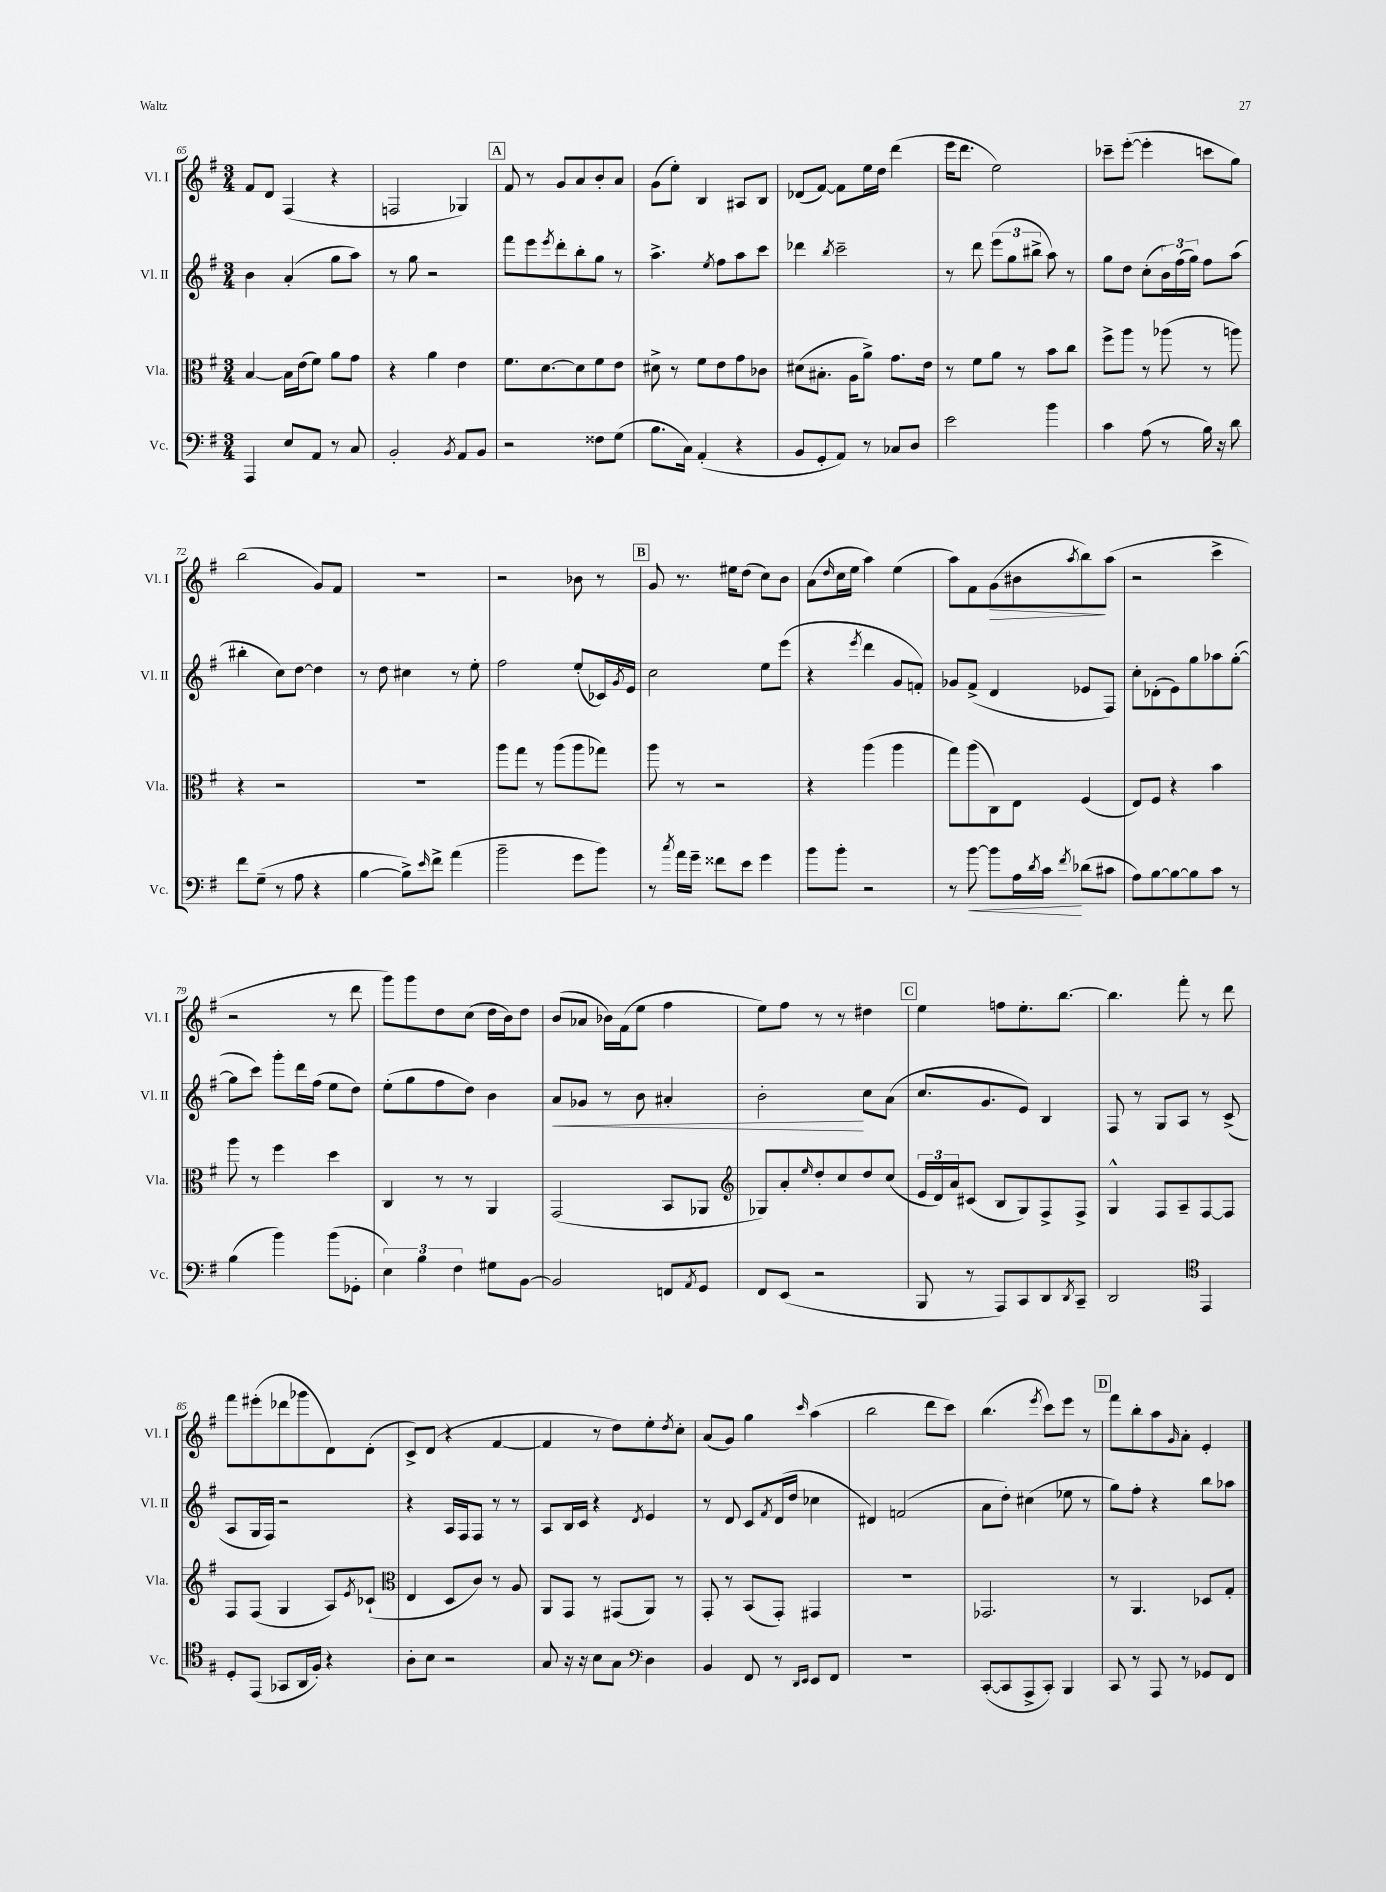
<<
\new StaffGroup <<
\new Staff = "s0" \with { instrumentName = "Vl. I" shortInstrumentName = "Vl. I" } {
    \clef treble \key g \major \numericTimeSignature \time 3/4
    fis'8 d'8 fis4( r4 |
    f2 ges4) |
    \mark \markup { \box "A" } fis'8 r8 g'8 a'8 b'8-. a'8 |
    g'8( e''8-.) b4 ais8 b8 |
    des'8( fis'8~) fis'8 e''16 d''16 d'''4( |
    e'''16 d'''8. e''2) |
    ces'''8-- e'''8~-.( e'''4-. c'''8 g''8) |
    b''2( g'8) fis'8 |
    R2. |
    r2 bes'8 r8 |
    \mark \markup { \box "B" } g'8 r8. eis''16 d''8( c''8) b'8 |
    a'8( \grace { d''16 } c''16 e''16 a''4) e''4( |
    a''8) fis'8 g'8\>( bis'8 \acciaccatura { a''8 } b''8\!) a''8( |
    r2 c'''4-> |
    r2 r8 d'''8 |
    g'''8) g'''8 d''8 c''8( d''16 b'16) d''8 |
    b'8( aes'8 bes'16) fis'16( e''8 fis''4 |
    e''8) fis''8 r8 r8 dis''4 |
    \mark \markup { \box "C" } e''4 f''8 e''8.-. b''8.~ |
    b''4. fis'''8-. r8 d'''8 |
    fis'''8 eis'''8-.( des'''8 ges'''8 d'8) d'8-.( |
    c'8->) d'8( r4 fis'4~ |
    fis'4 r8 d''8) e''8-. \acciaccatura { d''8 } c''8-. |
    a'8( g'8) g''4 \grace { c'''16 } a''4( |
    b''2 d'''8 c'''8) |
    b''4.( \acciaccatura { e'''8 } c'''8) e'''8 r8 |
    \mark \markup { \box "D" } fis'''8 b''8-. a''8 \grace { g'16 } a'8-. e'4-. \bar "|." |
}
\new Staff = "s1" \with { instrumentName = "Vl. II" shortInstrumentName = "Vl. II" } {
    \clef treble \key g \major \numericTimeSignature \time 3/4
    b'4 a'4-.( g''8 a''8) |
    r8 g''8 r2 |
    \mark \markup { \box "A" } fis'''8 e'''8 \acciaccatura { e'''8 } d'''8-. b''8-. g''8 r8 |
    a''4.-> \acciaccatura { e''8 } fis''8 a''8 c'''8 |
    des'''4 \acciaccatura { b''8 } c'''2-- |
    r8 d'''8 \tuplet 3/2 { e'''8( g''8 bis''8-> } a''8) r8 |
    g''8 d''8 c''8-.( \tuplet 3/2 { b'16) fis''16( g''16) } fis''8 a''8( |
    bis''4-. c''8) d''8~ d''4 |
    r8 d''8 cis''4 r8 e''8-. |
    fis''2 e''8-.( ces'16) \acciaccatura { g'8 } e'16 |
    \mark \markup { \box "B" } c''2 e''8 e'''8( |
    r4 \acciaccatura { e'''8 } d'''4 g'8 f'8-.) |
    ges'8 fis'8->( d'4 ees'8 fis8) |
    c''8-. des'8-.( e'8) g''8 aes''8 g''8~-.( |
    g''8 c'''8) g'''8-. d'''16 fis''16( e''8 d''8) |
    e''8-.( g''8 fis''8 d''8) b'4 |
    a'8\< ges'8 r8 b'8 ais'4-. |
    b'2-.\! c''8 a'8( |
    \mark \markup { \box "C" } c''8. g'8. e'8) b4 |
    fis8 r8 g8 a8 r8 c'8->( |
    a8 g16 fis16) r2 |
    r4 a16 fis16 fis8 r8 r8 |
    a8 b16 c'16 r4 \acciaccatura { d'8 } e'4 |
    r8 d'8 c'8 \acciaccatura { fis'8 } d'16( d''16 ces''4 |
    dis'4) f'2( |
    a'8 d''8-.) cis''4( ees''8 r8 |
    \mark \markup { \box "D" } g''8) fis''8-. r4 b''8 aes''8 \bar "|." |
}
\new Staff = "s2" \with { instrumentName = "Vla." shortInstrumentName = "Vla." } {
    \clef alto \key g \major \numericTimeSignature \time 3/4
    b4~ b16 e'16( fis'8) a'8 g'8 |
    r4 a'4 e'4 |
    \mark \markup { \box "A" } fis'8. d'8.~ d'8 fis'8 e'8 |
    dis'8-> r8 fis'8 e'8 g'8 ces'8 |
    dis'8( bis8.-. a16 a'8->) g'8. e'16 |
    r8 fis'8 a'8 r8 b'8 c''8 |
    fis''8-> a''8 r8 aes''8( r8 a''8) |
    r4 r2 |
    R2. |
    a''8 g''8 r8 a''8( a''8 ges''8) |
    \mark \markup { \box "B" } a''8 r8 r2 |
    r4 a''4( a''4 |
    g''8) a''8( c8) e8 fis4( |
    e8) fis8 r4 b'4 |
    a''8 r8 fis''4 d''4 |
    c4 r8 r8 a,4 |
    g,2( b,8 aes,8 |
    \clef treble ges8) a'8-. \grace { e''16 } d''8-. c''8 d''8 c''8( |
    \mark \markup { \box "C" } \tuplet 3/2 { e'16 d'16) a'16 } cis'8( b8 g8) fis8-> fis8-> |
    g4-^ fis8 a8-- fis8~ fis8 |
    fis8 fis8( g4 a8) \acciaccatura { e'8 } ces'8-!( |
    \clef alto e4 d8 c'8) r8 a8 |
    a,8 g,8 r8 gis,8( a,8) r8 |
    g,8-. r8 b,8( g,8-.) gis,4 |
    R2. |
    ges,2. |
    \mark \markup { \box "D" } r8 a,4. des8 g8-. \bar "|." |
}
\new Staff = "s3" \with { instrumentName = "Vc." shortInstrumentName = "Vc." } {
    \clef bass \key g \major \numericTimeSignature \time 3/4
    a,,4 e8 a,8 r8 c8 |
    b,2-. \acciaccatura { b,8 } a,8 b,8 |
    \mark \markup { \box "A" } r2 fisis8 g8( |
    b8. c16) a,4-.( r4 |
    b,8 g,8-. a,8) r8 ces8 d8 |
    e'2 b'4 |
    c'4 a8( r8 b16) r16 d'8 |
    fis'8 g8--( r8 a8 r4 |
    b4~ b8->) \grace { e'16 } fis'8-> a'4( |
    b'2-- g'8 b'8) |
    \mark \markup { \box "B" } r8 \acciaccatura { c''8 } a'16 g'16-- fisis'8 e'8 g'4 |
    b'8 b'8-. r2 |
    r8 b'8~\< b'8 a16 \acciaccatura { d'8 } c'16\! \acciaccatura { fis'8 } des'8( cis'8 |
    a8) b8~ b8~ b8 c'8 r8 |
    b4( b'4) b'8( ges,8-. |
    \tuplet 3/2 { e4) b4 fis4 } gis8 b,8~ |
    b,2 f,8 \acciaccatura { a,8 } g,8 |
    fis,8 e,8( r2 |
    \mark \markup { \box "C" } b,,8 r8 a,,8) c,8 d,8 \acciaccatura { d,8 } c,8-- |
    d,2 \clef tenor e,4 |
    d8-. e,8( ges,8 a,16 fis16-.) r4 |
    a8-. b8 r2 |
    g8 r16 r16 b8 g8 \clef bass d4 |
    b,4 fis,8 r8 \grace { d,16 e,16 } e,8 fis,8 |
    R2. |
    c,8~-.( c,8 a,,8-> c,8-.) b,,4 |
    \mark \markup { \box "D" } c,8 r8 a,,8 r8 ges,8 fis,8 \bar "|." |
}
>>
>>
\layout { \context { \Score currentBarNumber = #65 } }
